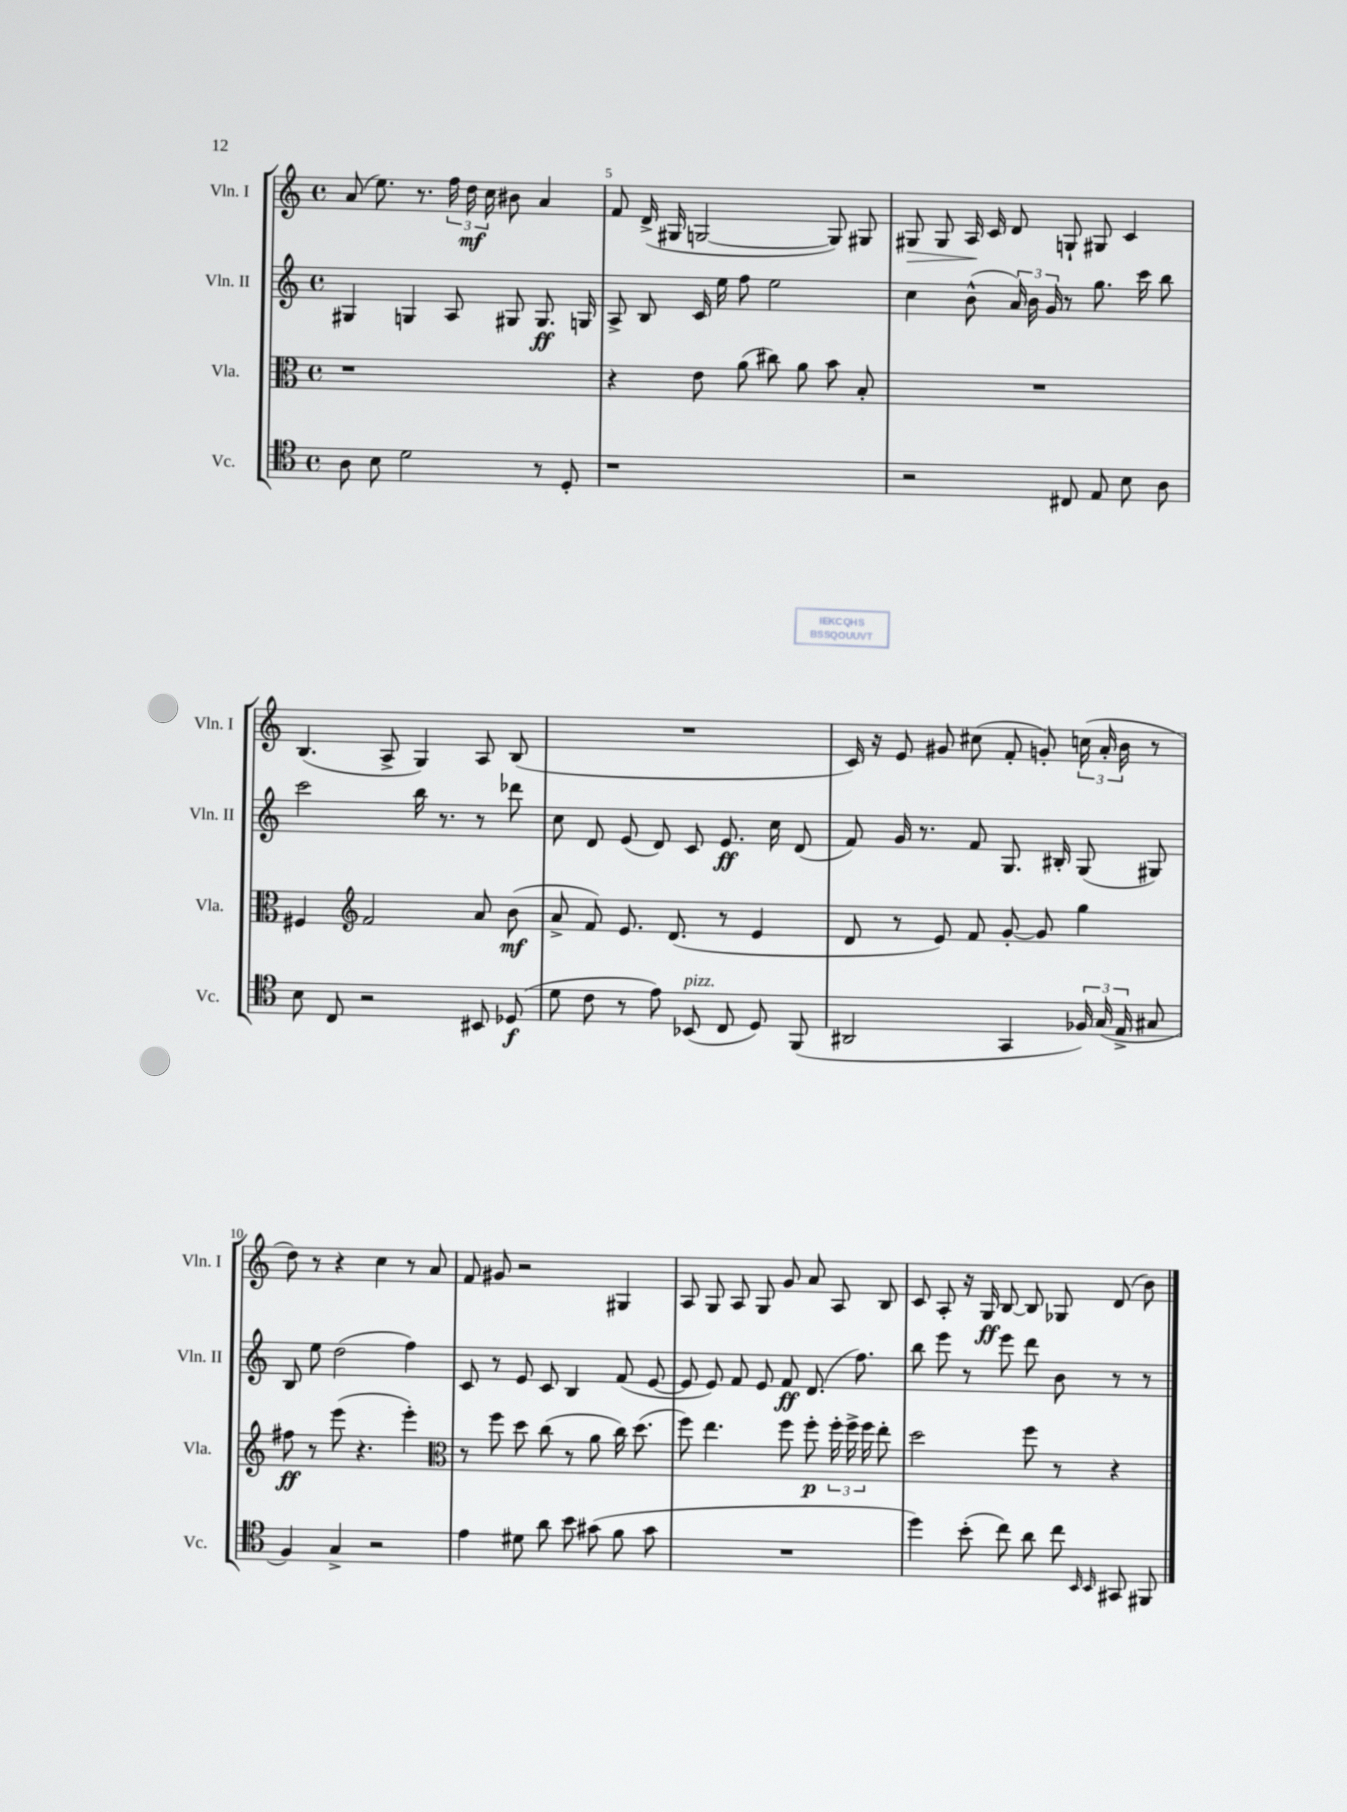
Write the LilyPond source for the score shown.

<<
\new StaffGroup <<
\new Staff = "s0" \with { instrumentName = "Vln. I" shortInstrumentName = "Vln. I" } {
    \clef treble \key c \major \defaultTimeSignature \time 4/4
    \autoBeamOff a'8( e''8.) r8. \tuplet 3/2 { f''16 d''16\mf c''16 } bis'8 a'4 |
    f'8 d'16->( gis16 g2~ g8) gis8 |
    gis8\> gis8 a16\! c'16 d'8 g8-! gis8 c'4 |
    b4.( a8-> g4) a8 b8( |
    R1 |
    c'16) r16 e'8 gis'8 cis''8( f'8-. g'8-.) \tuplet 3/2 { c''16( a'16-. b'16 } r8 |
    d''8) r8 r4 c''4 r8 a'8 |
    f'8 gis'8 r2 gis4 |
    a8 g8 a8 g8 g'8 a'8 a8 b8 |
    c'8 a8-. r16 g16\ff b8~ b8 ges8 d'8( b'8) \bar "|." |
}
\new Staff = "s1" \with { instrumentName = "Vln. II" shortInstrumentName = "Vln. II" } {
    \clef treble \key c \major \defaultTimeSignature \time 4/4
    \autoBeamOff gis4 g4 a8 gis8 gis8.\ff g16 |
    a8-> b8 c'16 e''16 f''8 e''2 |
    c''4 b'8-^( \tuplet 3/2 { a'16) b'16 g'16 } r8 g''8. c'''16 b''8 |
    c'''2 b''16 r8. r8 des'''8 |
    c''8 d'8 e'8( d'8) c'8 e'8.\ff c''16 d'8( |
    f'8) g'16 r8. f'8 g8. bis16-. g8( gis8) |
    b8 e''8 d''2( f''4) |
    c'8 r8 e'8 c'8 b4 f'8( e'8~ |
    e'8 e'8) f'8 e'8 f'8\ff d'8.( f''8.) |
    b''8 e'''8 r8 e'''8 d'''8 b'8 r8 r8 \bar "|." |
}
\new Staff = "s2" \with { instrumentName = "Vla." shortInstrumentName = "Vla." } {
    \clef alto \key c \major \defaultTimeSignature \time 4/4
    \autoBeamOff r1 |
    r4 e'8 a'8( cis''8) a'8 b'8 b8-. |
    R1 |
    fis4 \clef treble f'2 a'8 b'8\mf( |
    a'8-> f'8) e'8. d'8.( r8 e'4 |
    d'8 r8 e'8) f'8 g'8~-. g'8 g''4 |
    fis''8\ff r8 e'''8( r4. e'''4-.) |
    \clef alto r8 f''8 d''8 c''8( r8 a'8 c''16) d''8.( |
    f''8) e''4. f''8 f''8-.\p \tuplet 3/2 { f''16-. f''16-> f''16 } e''8-. |
    d''2 f''8 r8 r4 \bar "|." |
}
\new Staff = "s3" \with { instrumentName = "Vc." shortInstrumentName = "Vc." } {
    \clef tenor \key c \major \defaultTimeSignature \time 4/4
    \autoBeamOff a8 b8 d'2 r8 d8-. |
    r1 |
    r2 cis8 e8 b8 a8 |
    b8 c8 r2 bis,8 des8\f( |
    d'8 c'8 r8 e'8) bes,8^\markup { \italic "pizz." }( c8 d8) f,8( |
    ais,2 g,4 \tuplet 3/2 { fes16) g16( e16-> } gis8 |
    f4) g4-> r2 |
    e'4 dis'8 a'8 b'8 gis'8( f'8 gis'8 |
    R1 |
    d''4) b'8-.( c''8) a'8 c''8 \grace { b,16 b,16 } gis,8 fis,8 \bar "|." |
}
>>
>>
\layout { \context { \Score currentBarNumber = #4 \override BarNumber.break-visibility = ##(#f #t #t) barNumberVisibility = #(every-nth-bar-number-visible 5) } }
